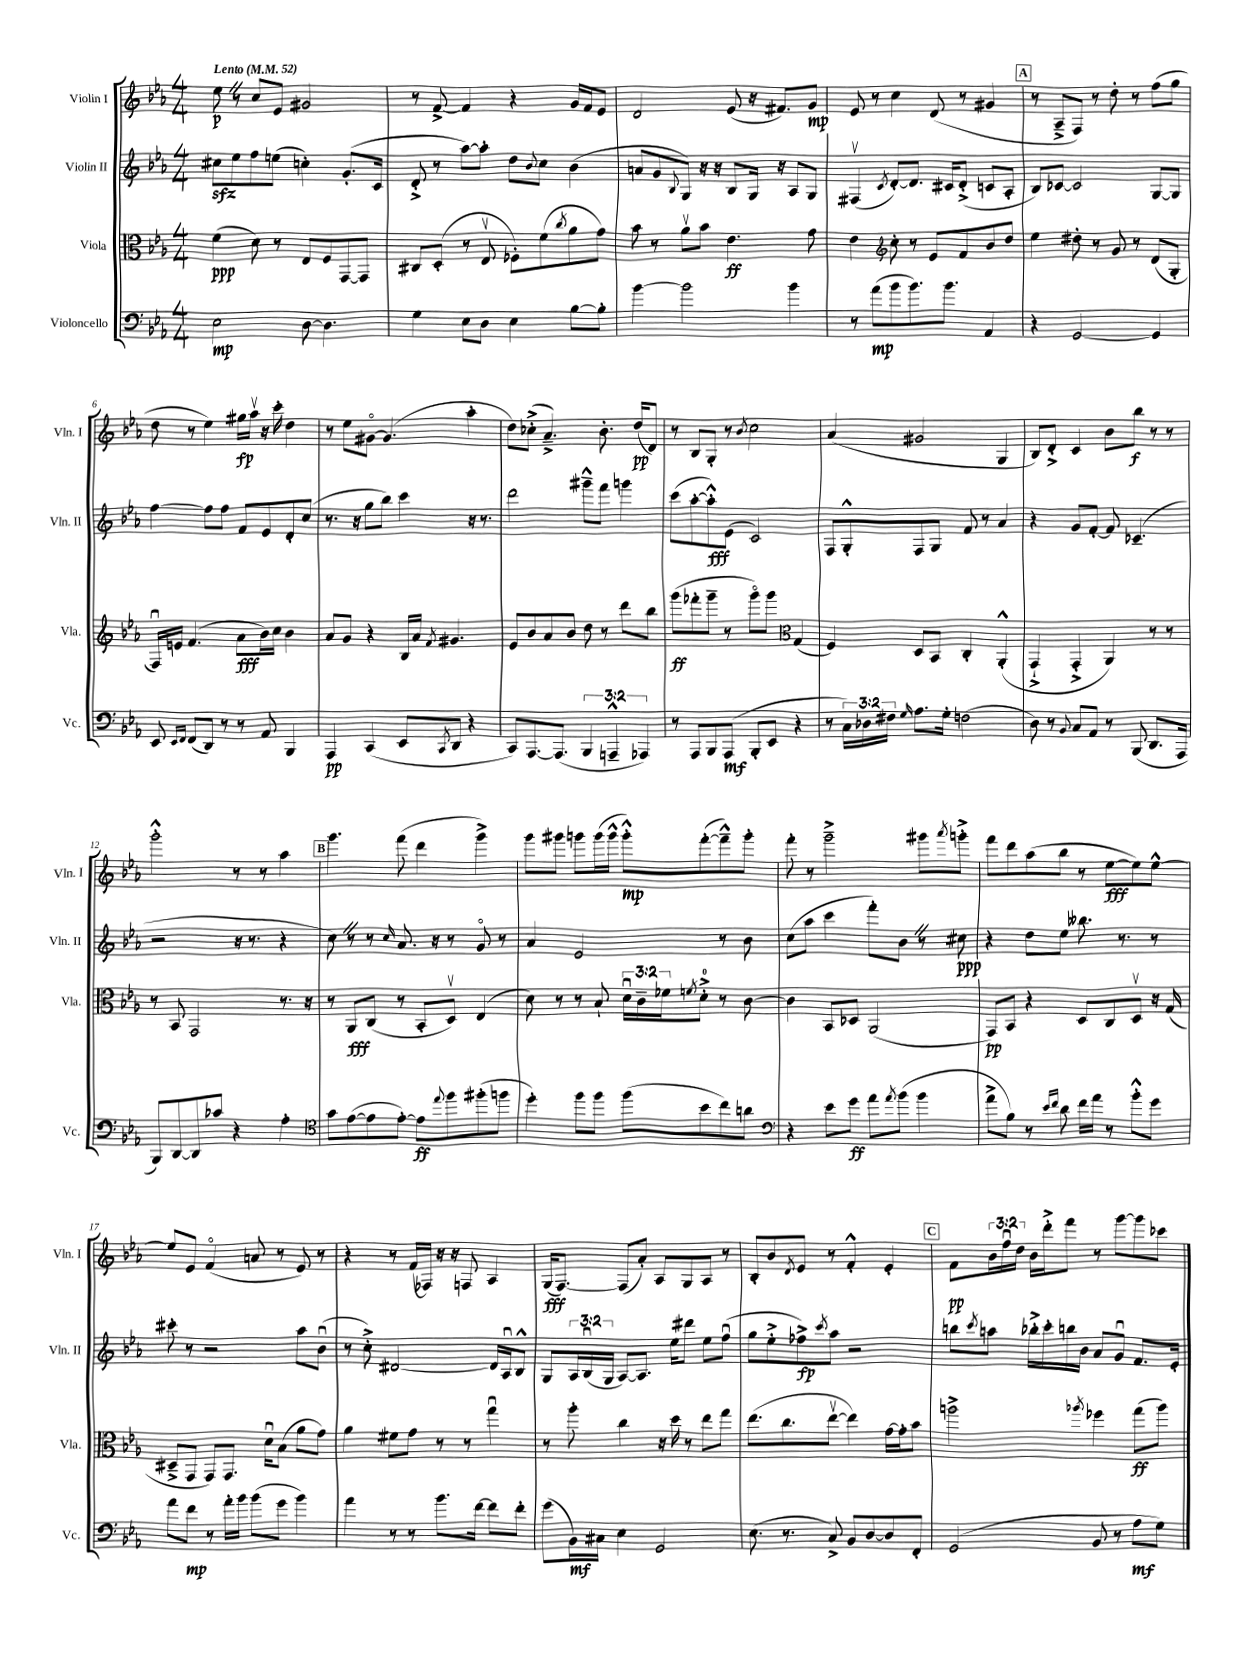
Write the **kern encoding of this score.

**kern	**kern	**kern	**kern
*staff4	*staff3	*staff2	*staff1
*clefF4	*clefC3	*clefG2	*clefG2
*k[b-e-a-]	*k[b-e-a-]	*k[b-e-a-]	*k[b-e-a-]
*M4/4	*M4/4	*M4/4	*M4/4
*MM52	*MM52	*MM52	*MM52
2E-\	(4f\	8cc#\L	8ee-\
.	.	8ee-\	8r
.	8d\)	8ff\	8cc/L
.	8r	(8ee\J	8e-/J
[8D\	8E-/L	4cc'\)	2g#/
4.D\]	8F/	.	.
.	[8GG/	(8.g'/L	.
.	8GG/]J	.	.
.	.	16c/Jk	.
=	=	=	=
4G\	8C#/L	8d'^/	8r
.	(8D'/J	8r	[8f^/
8E-\L	8r	[8aa-\L)	4f/]
8D\J	8E-v/	8aa-'\]J	.
4E-\	8F-'\L)	8dd\L	4r
.	.	8qqb-/	.
.	(8f\	8cc\J	.
.	8qcc/	.	.
[8B-\L	8a-\	(4b-\	16g/LL
.	.	.	16f/J
8B-'\]J	8g\J)	.	8e-/J
=	=	=	=
[4b-\	8b-\	8a/L	2d/
.	8r	8g/	.
.	.	8qqB-/	.
2b-\]	8a-v\L	8G/J)	.
.	8b-\J	16r	.
.	.	16r	.
.	4.e-\	8B-/L	(8e-/
.	.	16G/Jk	16r
.	.	16r	8.f#/L)
4b-\	.	8A-/L	.
.	8g\	8G/J	8g/J
=	=	=	=
8r	4e-\	(4F#v/	8e-/
(8a-\L	.	.	8r
*	*clefG2	*	*
.	.	8qc/	.
8b-\	8cc'\	[8d'/L)	4cc\
8.b-\)	8r	8.d/]J	.
.	8e-/L	.	(8d/
8.b-\J	.	16c#/LK	.
.	8f/	(8d'^/J	8r
4AA-/	8b-/	8c/L	4g#/
.	8dd/J	8A-'/J	.
=	=	=	=
4r	4ee-\	8B-/L)	8r
.	.	[8c-/J	8A-~^/L
[2GG/	8dd#'\	2c-/]	8F/J)
.	8r	.	8r
.	8g/	.	8dd'\
.	8r	.	8r
4GG/]	(8d/L	[8G/L	(8ff\L
.	8G'/J	8G/]J	8gg\J
=	=	=	=
8EE-/	16Fu/LL)	[4ff\	8dd\
.	16e/JJ	.	.
16qqEE-/LL	.	.	.
16qqFF/JJ	.	.	.
(8FF/L	(4.f/	.	8r
8DD/J)	.	8ff\]L	4ee-\)
8r	.	8ff\J	.
8r	8a-\L	8f/L	16gg#\LL
.	.	.	16aa-v\JJ
8AA-/	16b-\L)	8e-/	16r
.	16cc\JJ	.	16ccc'\
4BBB-/	4b-\	8d'/	4dd\
.	.	(8cc/J	.
=	=	=	=
4AAA-/	8a-/L	8.r	8r
.	8g/J	.	8ee-\L
.	.	16r	.
(4CC/	4r	8gg\L	[8g#o\J
.	.	8bb-\J)	(4.g#/]
8EE-/L	16B-/LL	4ccc\	.
.	16a-/JJ	.	.
8qCC/	8qf/	.	.
8DD/J	4.g#/	.	.
4r	.	16r	4aa-'\
.	.	8.r	.
=	=	=	=
8CC/L)	8e-/L	2ddd\	8dd\L)
[8.AAA-/	8b-/	.	(8cc-'^\J
.	8a-/	.	4.a-~^/)
(8.AAA-/]J	.	.	.
.	8b-/J	.	.
6BBB-/	8dd\	8ggg#~^^\L	.
.	8r	8fff\J	8.b-'\
6AAA~^^/	.	.	.
.	8ddd\L	4ggg\	.
.	.	.	(16dd/LK
6AAA-/)	.	.	.
.	8bb-\J	.	8d/J)
=	=	=	=
8r	(8ggg\L	(8ccc\L	8r
8AAA-/L	8fff-'\	[8aa-'\	8B-/L
8BBB-/	8ggg~\J	8aa-'^^\])	8G'/J
(8AAA-/J	8r	(8e-\J	8r
.	.	.	8qb-/
8BBB-'/L	8gggo\L)	2c/)	2cc\
8EE-/J	8ggg\J	.	.
*	*clefC3	*	*
4r	(4G/	.	.
=	=	=	=
8r	4F/)	8F/L	(4a-/
24C\LL)	.	8G'^^/	.
24D-\	.	.	.
24F#\JJ	.	.	.
16qqG/	.	.	.
8.A-\L	8D/L	8F/	2g#/
.	8BB-/J	8G/J	.
16G'\Jk	.	.	.
(2F\	4C'/	8f/	.
.	.	8r	.
.	(4AA-'^^/	4a-/	4G/
=	=	=	=
8D\)	4GG`^/	4r	8B-/L)
8r	.	.	8d'^/J
8qqBB-/	.	.	.
8C/L	4GG'^/	8g/L	4c/
8AA-/J	.	[8f'/J	.
8r	4AA-/)	8f/]	8b-\L
(8BBB-/	.	(4.c-~/	8bb-\J
8.DD/L	8r	.	8r
.	8r	.	8r
16AAA-/Jk	.	.	.
=	=	=	=
8BBB-/L)	8r	2r	2ggg'^^\
[8DD/	8BB-/	.	.
8DD/]	2GG/	.	.
8c-/J	.	.	.
4r	.	16r	8r
.	.	8.r	.
.	.	.	8r
4A-'\	8.r	4r	4aa-\
.	16r	.	.
=	=	=	=
*clefC4	*	*	*
8g\L	8r	8cc\)	4.ggg\
([8e-\	8AA-/L	8r	.
8e-\]	(8C/J	8r	.
.	.	16qqcc/	.
[8e-'\J)	8r	8.a-/	(8fff\
8e-\]L	8BB-'/L	.	4ddd\
.	.	16r	.
8qqee-/	.	.	.
8ff\	8Dv/J)	8r	.
(8ff#'\	(4E-/	8go/	4ggg^\)
8ff\J	.	8r	.
=	=	=	=
4dd'\)	8d\)	4a-/	8ggg\L
.	8r	.	8ggg#\J
8ff\L	8r	2e-/	8ggg\L
8ff\J	8B-`/	.	(16ggg\L
.	.	.	16ggg^^\JJ
(8ff\L	24du\LL	.	8ggg'^^\L)
.	24c~\	.	.
.	24f-\J	.	.
.	8qf/	.	.
8b-\	8d'^\J	.	([8fff'\
8cc\)	8r	8r	8fff~^^\])
8a\J	[8c\	8b-\	8ggg'\J
=	=	=	=
*clefF4	*	*	*
4r	4c\]	(8cc\L	8fff'\
.	.	8aa-\J	8r
8e-\L	8BB-/L	4ccc\	2ggg~^\
8g\J	8D-/J	.	.
8a-\L	(2AA-/	8fff'\L)	.
8qa-/	.	.	.
(8b-\J	.	8b-\J	.
4b-\	.	8r	8ggg#\L
.	.	.	8qaaa-/
.	.	8cc#\	8ggg'^\J
=	=	=	=
8a-^\L	8GG/L)	4r	8fff\L
8B-\J)	8BB-/J	.	8ddd\
8r	4r	8dd\L	(8aa-\
16qqe-/LL	.	.	.
16qqf/JJ	.	.	.
8d\	.	8ee-\J	8bb-\J
16f\LL	8D/L	8.bb--\	8r
16a-\JJ	.	.	.
8r	8C/	.	[8ee-\L
.	.	8.r	.
8b-'^^\L	8Dv/J	.	8ee-\])
8g\J	16r	8r	[8ee-^^\J
.	(16G/	.	.
=	=	=	=
8a-\L	8D#~^/L	8ccc#'\	8ee-/]L
8f\J	8GG/J	8r	8e-/J
8r	8GG/L)	2r	(4fo/
16a-'\LL	8.GG/J	.	.
16b-\JJ	.	.	.
(8b-\L	.	.	8a/
.	16du\LK	.	.
8g\J	(8B-\J	.	8r
4b-\)	8a-\L	8aa-\L	8e-/)
.	8g\J)	(8b-u\J	8r
=	=	=	=
4a-\	4a-\	8r	4r
.	.	8cc'^\)	.
8r	8f#\L	[2d#/	8r
8r	8g\J	.	(16f/LL
.	.	.	16F-/JJ)
8.b-\L	8r	.	16r
.	.	.	16r
.	8r	.	8F/
[16f\Jk	.	.	.
8f\]L	4ggu\	16d#/]LL	4A-/
.	.	16A-u/J	.
8f'\J	.	8B-^^/J	.
=	=	=	=
(8g\L	8r	8G/L	(16G/LK
.	.	.	[8.F/J)
16BB-\L)	8aa-'\	24A-/L	.
.	.	(24B-u/	.
16C#\JJ	.	.	.
.	.	24G/JJ	.
4E-\	4cc\	[8A-/L)	(8F/]L
.	.	8.A-/]J	8a-'/J)
2GG/	16r	.	8A-/L
.	16dd\	16ee-\LK	.
.	8r	8ddd#\J	8G/
.	8ee-\L	8ee-\L	8A-/J
.	8gg\J	(8ffu\J	8r
=	=	=	=
(8.E-\	(8.ee-\L	8gg\L	8B-'/L
.	.	8ee-'^\	8b-/
8.r	8.cc\	.	.
.	.	.	8qd/
.	.	8ff-^\)	8e-/J
.	.	8qccc/	.
8C^/)	[8ee-v\J	8aa-\J	8r
8BB-/L	4ee-\])	2r	4f'^^/
[8D/	.	.	.
8D/]	[16g\LL	.	4e-'/
.	16g'\]J	.	.
8FF'/J	8b-\J	.	.
=	=	=	=
(2GG/	2aa^\	8bb\L	8f\L
.	.	8qccc/	.
.	.	8aa\J	24b-\L
.	.	.	24ffu\
.	.	.	24dd\JJ
.	.	16bb-'^\LL	16b-\LL
.	.	16ccc'\	16ddd'^\J
.	.	16bb\	8fff\J
.	.	16b-\JJ	.
.	8qaa-/	.	.
8BB-/	4ff-\	8a-/L	8r
8r	.	8gu/J	[8ggg\L
8A-\L	(8gg\L	8.f/L	8ggg\]
8G\J)	8aa-\J)	.	8ccc-\J
.	.	16e-'/Jk	.
==	==	==	==
*-	*-	*-	*-
